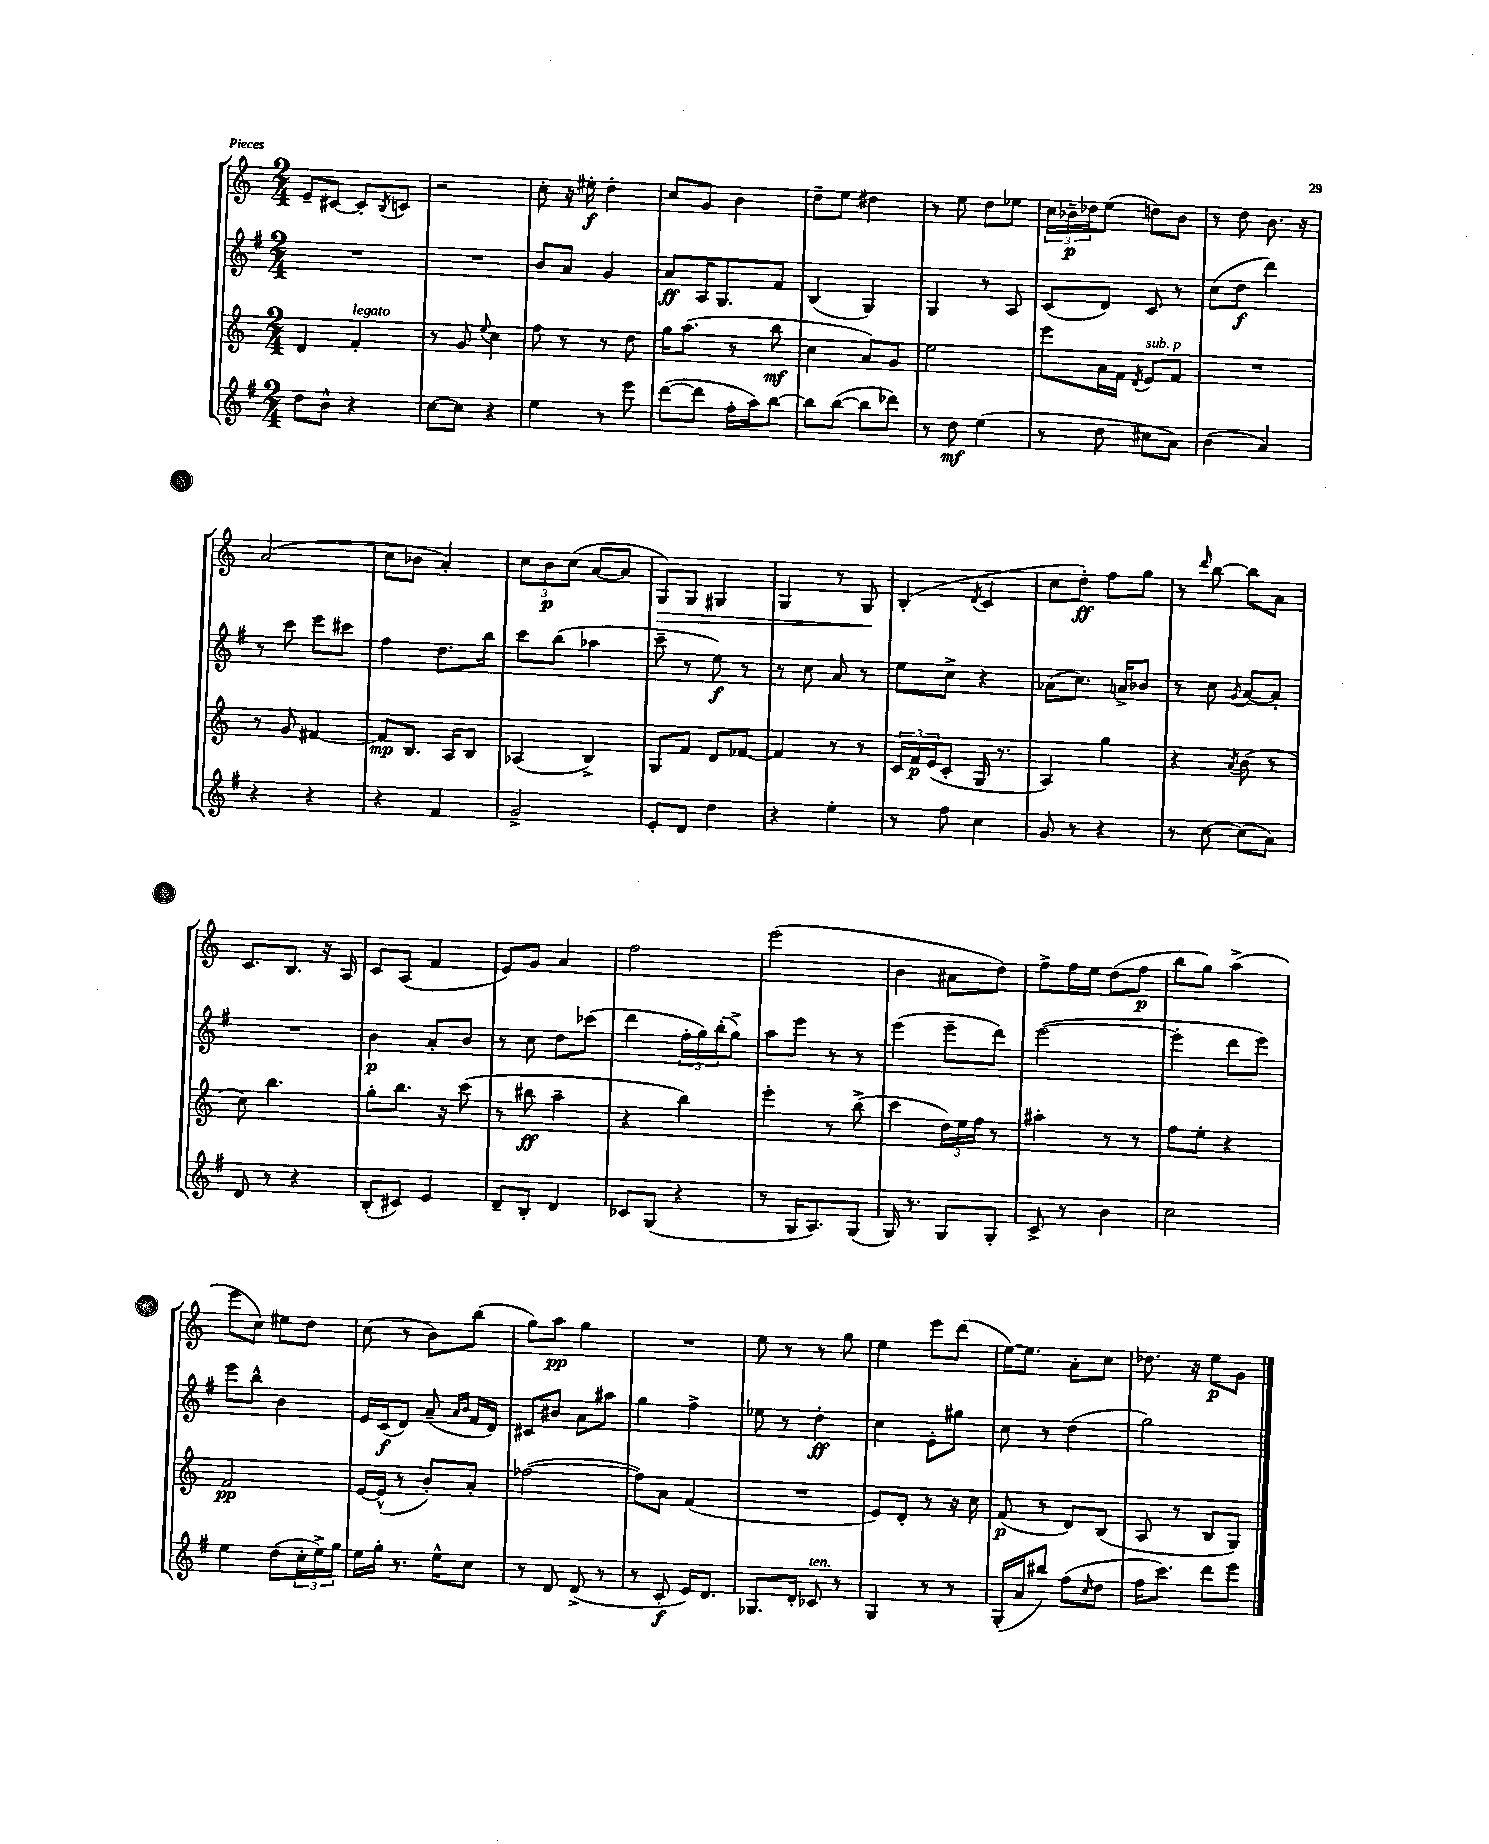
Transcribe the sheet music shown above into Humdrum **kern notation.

**kern	**kern	**kern	**kern
*staff4	*staff3	*staff2	*staff1
*clefG2	*clefG2	*clefG2	*clefG2
*k[f#]	*k[]	*k[f#]	*k[]
*M2/4	*M2/4	*M2/4	*M2/4
8dd	4d	2r	8e~
8b^^	.	.	[8c#
4r	4f'	.	8c#']
.	.	.	8qB
.	.	.	8c
=	=	=	=
[8cc	8r	2r	2r
8cc]	8g	.	.
.	8qqee	.	.
4r	4cc	.	.
=	=	=	=
4ee	8ff	8b	8cc'
.	8r	8a	16r
.	.	.	16ee#'
8r	8r	4g	4dd'
8eee	8dd	.	.
=	=	=	=
([8ddd	16gg	8a	8cc
.	(8.aa	.	.
8ddd]	.	16A	8g
.	.	8.G	.
16ff#'	8r	.	4b
16aa)	.	.	.
[8bb	8bb	8f#	.
=	=	=	=
8bb]	4cc	(4B	8dd~
([8bb	.	.	8ee
8bb]	8a)	4G)	4dd#
8ddd-)	8g	.	.
=	=	=	=
8r	2ee	4G	8r
8dd	.	.	8ee
(4ee	.	8r	8dd
.	.	8A	8ee-
=	=	=	=
8r	8eee	(8c	24cc
.	.	.	24b-~
.	.	.	24dd-
8dd	16a	8d)	(8ee
.	16f	.	.
.	8qd	.	.
8cc#	8e	8c	8dd)
8a)	8f	8r	8b-
=	=	=	=
(4b	2r	(8cc	8r
.	.	8dd	8dd
4a)	.	4ddd)	8.b
.	.	.	16r
=	=	=	=
4r	8r	8r	(2a
.	8g	8ccc	.
4r	[4f#	8eee	.
.	.	8ccc#	.
=	=	=	=
4r	8f#]	4ff#	8cc
.	8.B	.	8b-
4f#	.	8.dd	4a')
.	16A	.	.
.	8B	.	.
.	.	16bb	.
=	=	=	=
2g^	(4A-	8ccc	12cc
.	.	.	12b
.	.	(8bb	.
.	.	.	(12cc
.	4B^)	4aa-	[8a
.	.	.	8a]
=	=	=	=
8e'	8G	8ccc~	8G)
8d	8f	8r	8G
4dd	8d	8ee)	4G#
.	[8f-	8r	.
=	=	=	=
4r	4f-]	8r	4G
.	.	8cc	.
4ee'	8r	8a	8r
.	8r	8r	8G
=	=	=	=
8r	24c	8ee	(4B'
.	24f	.	.
.	(24e	.	.
8ff#	8c'	8cc^	.
.	.	.	8qd
4cc	16G	4r	4c
.	8.r	.	.
=	=	=	=
8g	4A)	(8a-	8cc
8r	.	8.cc)	8dd')
4r	4gg	.	8ff
.	.	16a^	.
.	.	8b-	8gg
=	=	=	=
8r	4r	8r	8r
.	.	.	16qqddd
[8cc	.	8cc	[8bb
.	8qa	8qg	.
(8cc]	(8b	[8a	8bb]
8a)	8r	8a']	8a
=	=	=	=
8d	8cc)	2r	8.c
8r	4.bb	.	.
.	.	.	8.B
4r	.	.	.
.	.	.	16r
.	.	.	16A
=	=	=	=
(8B'	8gg'	4b	8c
8c#)	8.bb	.	(8A
4e	.	8a'	4f
.	16r	.	.
.	(8ccc	8b	.
=	=	=	=
8d~	8r	8r	8e)
8B'	8bb#	8cc	8g
4d	4aa~	8dd	4a
.	.	(8ccc-	.
=	=	=	=
8c-	4r	4ddd	2ff
(8G	.	.	.
4r	4bb)	24ff#'	.
.	.	24gg)	.
.	.	(24bb'	.
.	.	8gg^)	.
=	=	=	=
8r	4eee'	8aa	(2eee
16G	.	8eee	.
8.A)	.	.	.
.	8r	8r	.
(8G	(8bb^	8r	.
=	=	=	=
16G)	4ccc	(4eee	4b
8.r	.	.	.
8G	24dd)	8eee~	8a#
.	24ee	.	.
.	24ff	.	.
8G'	8r	8ddd)	8dd)
=	=	=	=
8c^	4aa#'	([2eee	8ff^
8r	.	.	16ff
.	.	.	16ee
4b	8r	.	(8dd
.	8r	.	8ff
=	=	=	=
2cc	8ff	4eee']	8bb
.	8ee'	.	8gg)
.	4r	8ddd	(4aa^
.	.	8eee)	.
=	=	=	=
4ee	2f	8eee	8eee
.	.	8bb^^	8cc)
(8dd	.	4b	8ee#
24cc'	.	.	8dd
24ee^)	.	.	.
24gg	.	.	.
=	=	=	=
16ee	[16e	16e	(8cc
16gg'	(16e^^]	(16c	.
8.r	8r	8d)	8r
.	8b')	(8a~	8b)
16ee^^	.	.	.
.	.	16qqa	.
.	.	16qqb	.
8cc	8a'	16f#	(8bb
.	.	16d)	.
=	=	=	=
8r	([2ff-	8c#	8gg)
8d	.	8b#	8aa
(8d^	.	8a	4gg
8r	.	8aa#	.
=	=	=	=
8r	8ff-])	4gg	2r
8c'	8a	.	.
16e)	(4f	4ff#^	.
8.d	.	.	.
=	=	=	=
8.G-	2r	8ee-	8ee
.	.	8r	8r
16d'	.	.	.
8c-	.	4dd'	8r
8r	.	.	8gg
=	=	=	=
4G	8e)	4cc	4ee
.	8d'	.	.
8r	8r	8e'	8eee
8r	16r	8gg#	(8ddd
.	16cc	.	.
=	=	=	=
(16G'	(8f	8cc	[16ee)
16a	.	.	8.ee]
8bb#)	8r	8r	.
(8ff#	8d)	(4dd	8a'
16qqcc	.	.	.
8dd	(8B	.	8cc
=	=	=	=
16ff#	8A	2gg)	8.dd-
8.ccc)	.	.	.
.	8r	.	.
.	.	.	16r
8ddd	8B	.	8ee
8eee	8G)	.	8g
==	==	==	==
*-	*-	*-	*-
